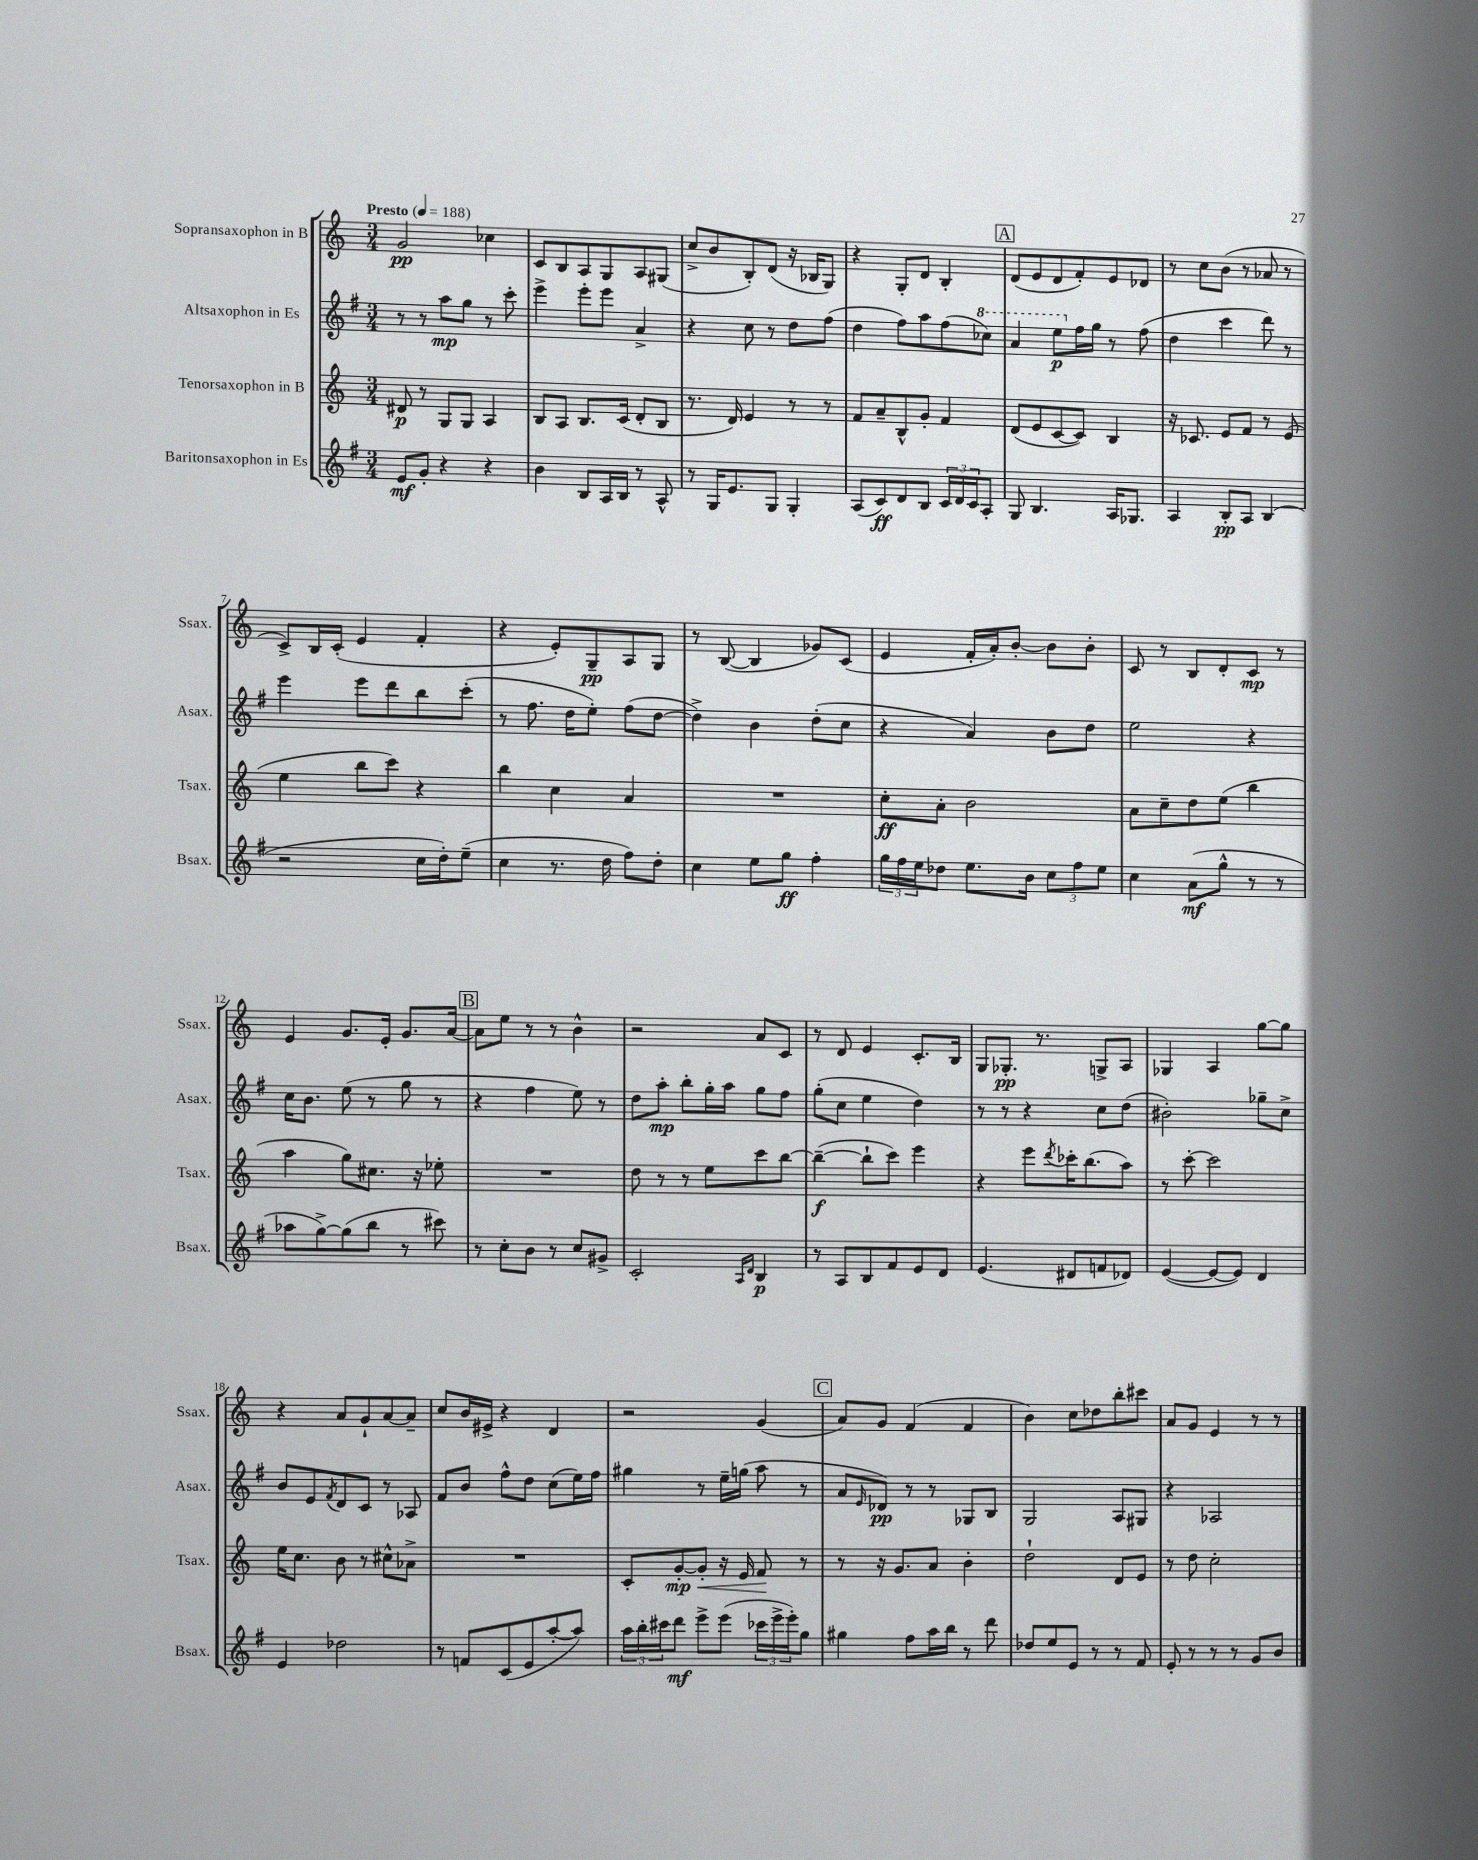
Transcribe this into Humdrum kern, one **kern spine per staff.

**kern	**dynam	**kern	**dynam	**kern	**dynam	**kern	**dynam
*part4	*part4	*part3	*part3	*part2	*part2	*part1	*part1
*staff4	*staff4	*staff3	*staff3	*staff2	*staff2	*staff1	*staff1
*I"Baritonsaxophon in Es	*	*I"Tenorsaxophon in B	*	*I"Altsaxophon in Es	*	*I"Sopransaxophon in B	*
*I'Bsax.	*	*I'Tsax.	*	*I'Asax.	*	*I'Ssax.	*
*clefG2	*	*clefG2	*	*clefG2	*	*clefG2	*
*k[f#]	*	*k[]	*	*k[f#]	*	*k[]	*
*M3/4	*	*M3/4	*	*M3/4	*	*M3/4	*
*MM188	*	*MM188	*	*MM188	*	*MM188	*
=1	=1	=1	=1	=1	=1	=1	=1
!	!	!	!	!	!	!LO:TX:a:B:t=Presto	!
8e/L	mf	8d#X/	p	8r	.	2g/	pp
8g'/J	.	8r	.	8r	.	.	.
4r	.	8G/L	.	8aa\L	mp	.	.
.	.	8G/J	.	8gg\J	.	.	.
4r	.	4A/	.	8r	.	4cc-X\	.
.	.	.	.	8ccc'\	.	.	.
=2	=2	=2	=2	=2	=2	=2	=2
4b\	.	8B/L	.	4eee^\	.	8c/L	.
.	.	8A/J	.	.	.	8B/	.
8B/L	.	8.B/L	.	8eee'\L	.	8A/	.
16A/L	.	.	.	8eee\J	.	8G/	.
16B/JJ	.	(16c/Jk	.	.	.	.	.
8r	.	8d'/L	.	4a^/	.	8A/	.
8A^^/	.	8B/J	.	.	.	(8G#X/J	.
=3	=3	=3	=3	=3	=3	=3	=3
8r	.	8.r	.	4r	.	8cc^/L	.
16G/KL	.	.	.	.	.	8b/	.
8.e/	.	16d/)	.	.	.	.	.
.	.	4e/	.	8cc\	.	8B'/)	.
8G/J	.	.	.	8r	.	(8d/J	.
4G'/	.	8r	.	8dd\L	.	16r	.
.	.	.	.	.	.	16B-X/KL	.
.	.	8r	.	(8ff#\J	.	8G/J)	.
=4	=4	=4	=4	=4	=4	=4	=4
(8A/L	.	8f/L	.	4dd\	.	4r	.
8c/)	ff	8a~/	.	.	.	.	.
8d/	.	8B^^/	.	8ff#\L)	.	8G'/L	.
8B/J	.	8g'/J	.	8aa\	.	8d/J	.
24c/LL	.	4f/	.	(8ff#\	.	4B'/	.
24d/	.	.	.	.	.	.	.
24c/J	.	.	.	.	.	.	.
*	*	*	*	*8va	*	*	*
8A'/J	.	.	.	8ccc-X\J)	.	.	.
!!LO:REH:place=s1:t=A
=5	=5	=5	=5	=5	=5	=5	=5
8G/	.	(8d/L	.	4aa/	.	(8d/L	.
4.B/	.	8e/	.	.	.	8e/	.
.	.	[8c/	.	8eee\L	p	8d/	.
*	*	*	*	*X8va	*	*	*
.	.	8c/J])	.	16ff#\L	.	8f'/)	.
.	.	.	.	16gg\JJ	.	.	.
16A/KL	.	4B/	.	8r	.	8e/	.
8.G-X/J	.	.	.	.	.	.	.
.	.	.	.	(8ff#\	.	8d-X/J	.
=6	=6	=6	=6	=6	=6	=6	=6
4A/	.	16r	.	4dd\	.	8r	.
.	.	8.c-X/	.	.	.	.	.
.	.	.	.	.	.	8cc\L	.
8B'/L	pp	8e/L	.	4ccc\	.	(8b\J	.
8A/J	.	8f/J	.	.	.	8r	.
(4B/	.	8r	.	8ddd\)	.	8a-X/	.
.	.	(8e/	.	8r	.	8r	.
!!LO:LB:g=z
=7	=7	=7	=7	=7	=7	=7	=7
2r	.	4ee\	.	4eee\	.	8c^/L)	.
.	.	.	.	.	.	16B/L	.
.	.	.	.	.	.	(16c'/JJ	.
.	.	8bb\L	.	8eee\L	.	4e/	.
.	.	8ccc\J)	.	8ddd\	.	.	.
16cc\LL	.	4r	.	8bb\	.	4f'/	.
16dd'\J)	.	.	.	.	.	.	.
(8ee~\J	.	.	.	(8ccc'\J	.	.	.
=8	=8	=8	=8	=8	=8	=8	=8
4cc\	.	4bb\	.	8r	.	4r	.
.	.	.	.	8.ff#\	.	.	.
8.r	.	4cc\	.	.	.	8e'/L)	.
.	.	.	.	16dd\KL	.	.	.
.	.	.	.	8ee'\J)	.	8G~/	pp
16dd\	.	.	.	.	.	.	.
8ff#\L)	.	4a/	.	(8ff#\L	.	8A/	.
8dd'\J	.	.	.	[8dd\J	.	8G/J	.
=9	=9	=9	=9	=9	=9	=9	=9
4cc\	.	2.r	.	4dd^\])	.	8r	.
.	.	.	.	.	.	([8B/	.
8ee\L	.	.	.	4b\	.	4B/]	.
8gg\J	ff	.	.	.	.	.	.
4ff#'\	.	.	.	(8dd'\L	.	8g-X/L)	.
.	.	.	.	8cc\J	.	(8c/J	.
=10	=10	=10	=10	=10	=10	=10	=10
24gg\LL	.	8cc'\L	ff	4r	.	4e/	.
24ff#\	.	.	.	.	.	.	.
24ee\J	.	.	.	.	.	.	.
8dd-X\J	.	8a'\J	.	.	.	.	.
8.ee\L	.	2b\	.	4a/)	.	16f'/LL	.
.	.	.	.	.	.	16a'/J)	.
.	.	.	.	.	.	[8b'/J	.
16b\Jk	.	.	.	.	.	.	.
12cc\L	.	.	.	8b\L	.	8b\L]	.
12ff#\	.	.	.	.	.	.	.
.	.	.	.	8dd\J	.	8b'\J	.
12ee\J	.	.	.	.	.	.	.
=11	=11	=11	=11	=11	=11	=11	=11
4cc\	.	8a\L	.	2ee\	.	8c/	.
.	.	8cc~\	.	.	.	8r	.
(8a\L	mf	8dd\	.	.	.	8B/L	.
8gg^^\J	.	(8ee\J	.	.	.	8d'/	.
8r	.	4bb\	.	4r	.	8c/J	mp
8r	.	.	.	.	.	8r	.
!!LO:LB:g=z
=12	=12	=12	=12	=12	=12	=12	=12
8aa-X\L	.	4aa\	.	16cc\KL	.	4e/	.
.	.	.	.	8.b\J	.	.	.
[8gg^\)	.	.	.	.	.	.	.
(8gg\]	.	8gg\L)	.	(8ee\	.	8.g/L	.
8bb\J	.	8.cc#X\J	.	8r	.	.	.
.	.	.	.	.	.	16e'/Jk	.
8r	.	.	.	8gg\	.	8.g/L	.
.	.	16r	.	.	.	.	.
8ccc#X\)	.	8ee-X'\	.	8r	.	.	.
.	.	.	.	.	.	[16a/Jk	.
!!LO:REH:place=s1:t=B
=13	=13	=13	=13	=13	=13	=13	=13
8r	.	2.r	.	4r	.	8a\L]	.
8cc'\L	.	.	.	.	.	8ee\J	.
8b\J	.	.	.	4ff#\	.	8r	.
8r	.	.	.	.	.	8r	.
8cc/L	.	.	.	8ee\)	.	4b^^\	.
8g#X^/J	.	.	.	8r	.	.	.
=14	=14	=14	=14	=14	=14	=14	=14
2c'/	.	8dd\	.	8dd\L	.	2r	.
.	.	8r	.	8aa'\J	mp	.	.
.	.	8r	.	8bb'\L	.	.	.
.	.	8ee\L	.	16gg'\L	.	.	.
.	.	.	.	16aa\JJ	.	.	.
16qqA/LL	.	.	.	.	.	.	.
16qqd/JJ	.	.	.	.	.	.	.
4B/	p	8ccc\	.	8gg\L	.	8a/L	.
.	.	[8bb\J	.	8ff#\J	.	8c/J	.
=15	=15	=15	=15	=15	=15	=15	=15
8r	.	(4bb~\_	f	(8gg'\L	.	8r	.
8A/L	.	.	.	8cc\J	.	8d/	.
8B/	.	8bb`\L]	.	4ee\	.	4e/	.
8f#/	.	8ccc\J)	.	.	.	.	.
8e/	.	4eee\	.	4dd\)	.	8.c'/L	.
8d/J	.	.	.	.	.	.	.
.	.	.	.	.	.	16B/Jk	.
=16	=16	=16	=16	=16	=16	=16	=16
(4.e/	.	4r	.	8r	.	8G/L	.
.	.	.	.	8r	.	8.G-X'/J	pp
.	.	8eee\L	.	4r	.	.	.
.	.	.	.	.	.	8.r	.
.	.	8qddd/	.	.	.	.	.
8d#X/L	.	16ccc-X'\K	.	.	.	.	.
.	.	(8.bb\	.	.	.	.	.
8fn/	.	.	.	8cc\L	.	8Gn^/L	.
8d-X/J)	.	8aa\J)	.	(8dd\J	.	8A/J	.
=17	=17	=17	=17	=17	=17	=17	=17
([4e/	.	8r	.	2b#X'\)	.	4G-X/	.
.	.	[8ccc'\	.	.	.	.	.
8e/L_	.	2ccc\]	.	.	.	4A/	.
8e/J])	.	.	.	.	.	.	.
4d/	.	.	.	8gg-X~\L	.	[8gg\L	.
.	.	.	.	8cc^\J	.	8gg\J]	.
!!LO:LB:g=z
=18	=18	=18	=18	=18	=18	=18	=18
4e/	.	16ee\KL	.	8b/L	.	4r	.
.	.	8.cc\J	.	.	.	.	.
.	.	.	.	8e/	.	.	.
.	.	.	.	8qf#/	.	.	.
2dd-X\	.	8b\	.	8d/	.	8a/L	.
.	.	8r	.	8c/J	.	8g`/	.
.	.	8cc#X^^\L	.	8r	.	[8a/	.
.	.	8a-X^\J	.	8A-X/	.	8a~/J]	.
=19	=19	=19	=19	=19	=19	=19	=19
8r	.	2.r	.	8f#/L	.	8cc/L	.
8fn/L	.	.	.	8b/J	.	16b/L	.
.	.	.	.	.	.	16e#X^/JJ	.
(8c/	.	.	.	8ff#^^\L	.	4r	.
8e/	.	.	.	8dd\J	.	.	.
[8aa'/	.	.	.	(8cc\L	.	4d/	.
8aa/J])	.	.	.	16ee\L)	.	.	.
.	.	.	.	16ff#\JJ	.	.	.
=20	=20	=20	=20	=20	=20	=20	=20
24aa\LL	.	8c'/L	.	4gg#X\	.	2r	.
24bb'\	.	.	.	.	.	.	.
24ccc#X\J	.	.	.	.	.	.	.
8ddd\J	mf	[8g'/	mp	.	.	.	.
!	!	!	!LO:HP:b	!	!	!	!
8eee^\L	.	8g'/J]	<	8r	.	.	.
(8eee\J	.	16r	.	16ee~\LL	.	.	.
.	.	16e/	.	(16ggn\JJ	.	.	.
24ccc-X\LL	.	8f/	.	8aa\	.	(4g/	.
24eee^\	.	.	.	.	.	.	.
24eee'\J)	.	.	.	.	.	.	.
8gg\J	.	8r	[	8r	.	.	.
!!LO:REH:place=s1:t=C
=21	=21	=21	=21	=21	=21	=21	=21
4gg#X\	.	8r	.	8a/L	.	8a/L)	.
.	.	.	.	16qqe/	.	.	.
.	.	16r	.	8d-X/J)	pp	8g/J	.
.	.	8.g/L	.	.	.	.	.
8ff#\L	.	.	.	8r	.	(4f/	.
16aa\L	.	8a/J	.	8r	.	.	.
16bb\JJ	.	.	.	.	.	.	.
8r	.	4b'\	.	8G-X/L	.	4f/	.
8ddd\	.	.	.	8B/J	.	.	.
=22	=22	=22	=22	=22	=22	=22	=22
8dd-X/L	.	2dd`\	.	2G/	.	4b\)	.
8ee/	.	.	.	.	.	.	.
8e/J	.	.	.	.	.	8cc\L	.
8r	.	.	.	.	.	8dd-X\	.
8r	.	8d/L	.	8A/L	.	8bb'\	.
8f#/	.	8e/J	.	8G#X/J	.	8ccc#X\J	.
=23	=23	=23	=23	=23	=23	=23	=23
8e'/	.	8r	.	4r	.	8a/L	.
8r	.	8dd\	.	.	.	8g/J	.
8r	.	2cc'\	.	2A-X/	.	4e/	.
8r	.	.	.	.	.	.	.
8g/L	.	.	.	.	.	8r	.
8b/J	.	.	.	.	.	8r	.
==	==	==	==	==	==	==	==
*-	*-	*-	*-	*-	*-	*-	*-
